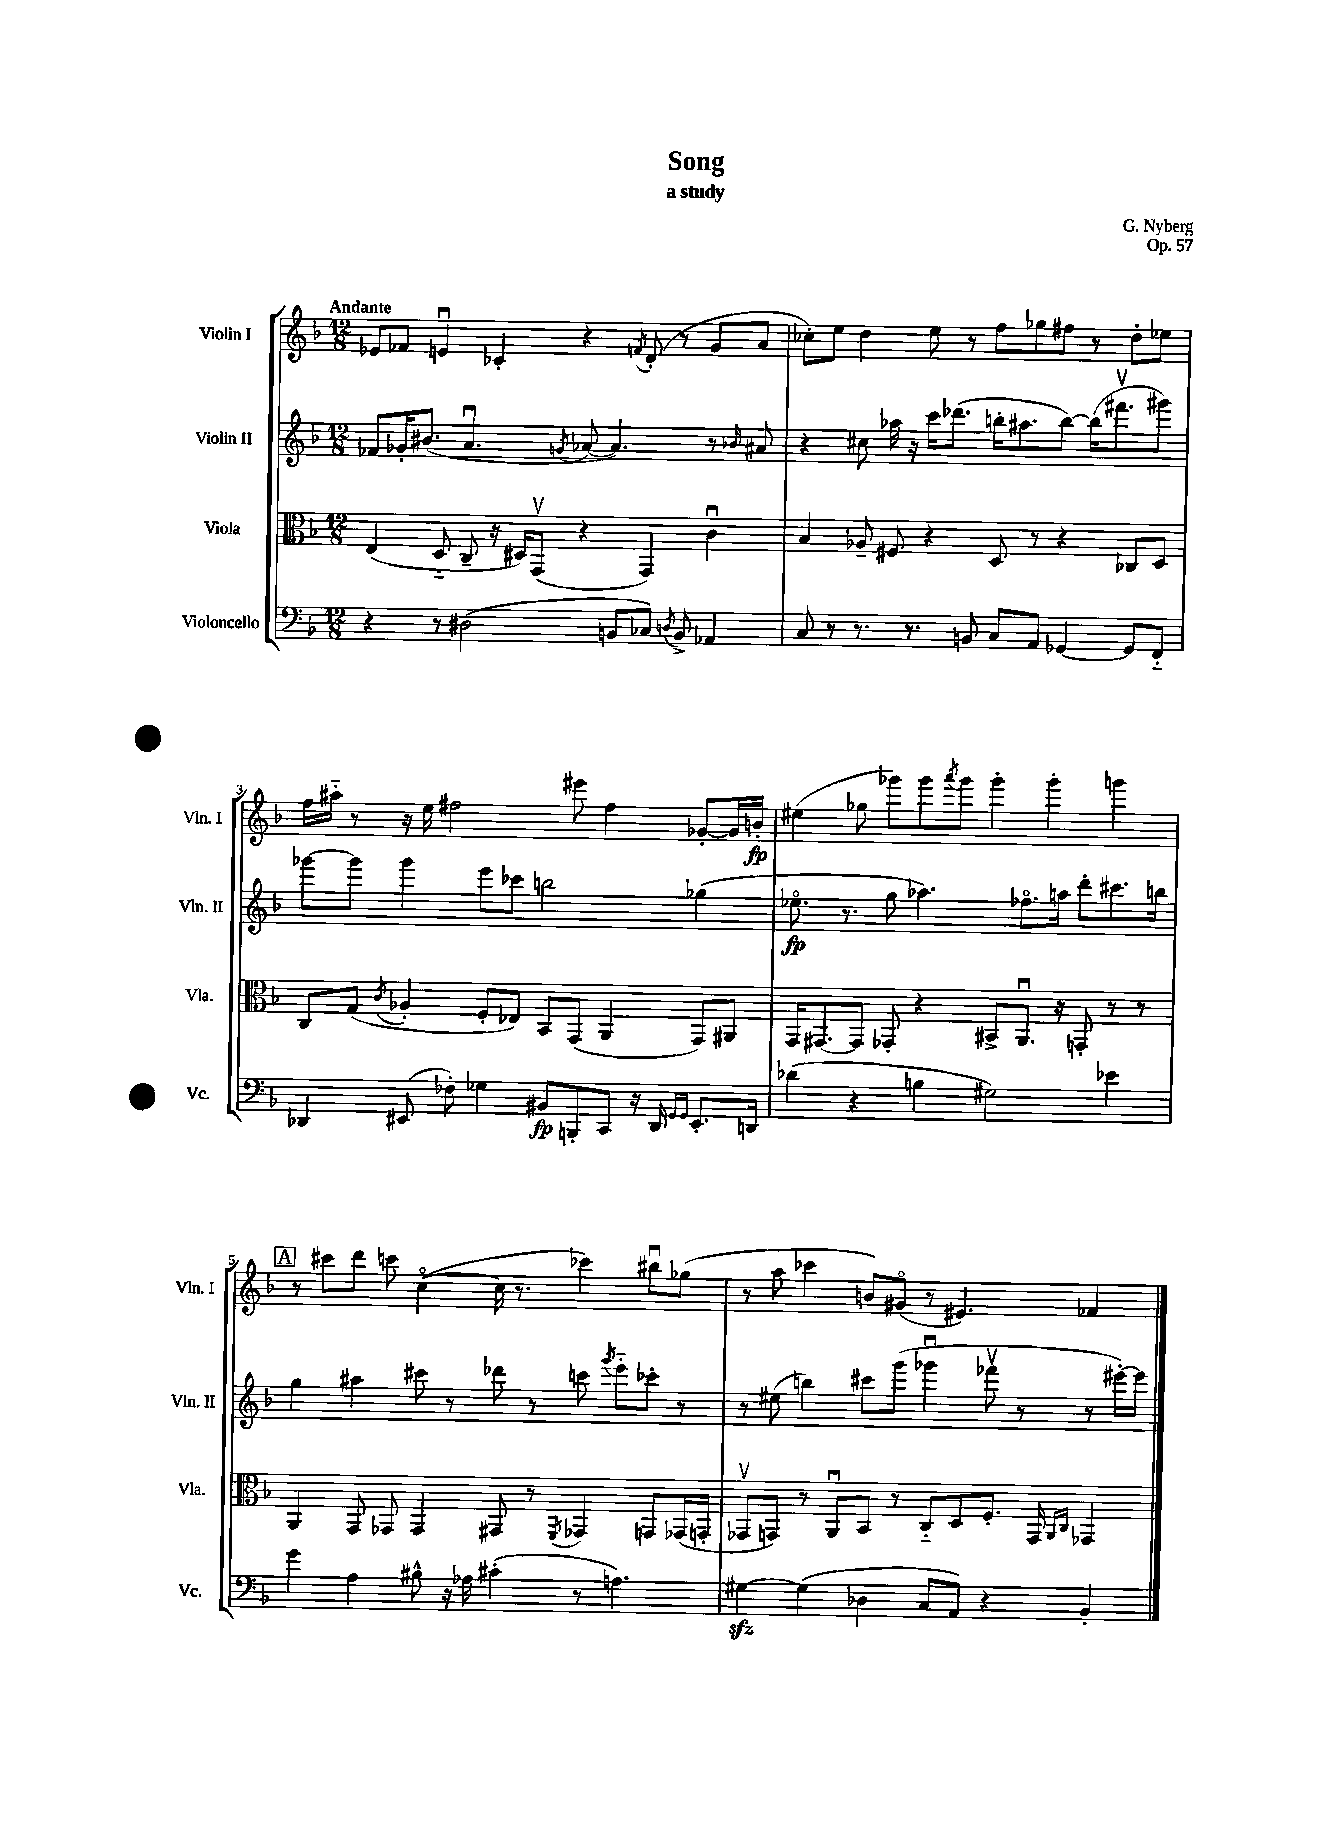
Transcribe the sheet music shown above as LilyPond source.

\header { title = "Song" composer = "G. Nyberg" subtitle = "a study" opus = "Op. 57" }
<<
\new StaffGroup <<
\new Staff = "s0" \with { instrumentName = "Violin I" shortInstrumentName = "Vln. I" } {
    \clef treble \key f \major \numericTimeSignature \time 12/8 \tempo "Andante"
    ees'8 fes'8 e'4\downbow ces'4-. r4 \acciaccatura { f'8 } d'8-.( r8 g'8 a'8 |
    ces''8-.) e''8 d''4 e''8 r8 f''8 ges''8 fis''8 r8 d''8-. ees''8 |
    f''16 ais''16-_ r8 r16 e''16 fis''2 eis'''8 fis''4 ges'8~-. ges'16 b'16-.\fp |
    eis''4( ges''8 ges'''8) ges'''8 \acciaccatura { a'''8 } ges'''8 ges'''4-. ges'''4-. g'''4 |
    \mark \markup { \box "A" } r8 cis'''8 d'''8 c'''8 c''4~\flageolet( c''16 r8. ces'''4) bis''8\downbow ges''8( |
    r8 a''8 ces'''4 b'8) gis'8\flageolet( r8 eis'4.) fes'4 \bar "|." |
}
\new Staff = "s1" \with { instrumentName = "Violin II" shortInstrumentName = "Vln. II" } {
    \clef treble \key f \major \numericTimeSignature \time 12/8
    fes'8 ges'16-. bis'8.( a'4.\downbow \acciaccatura { g'8 } aes'8~ aes'4.) r8 \grace { bes'16 } ais'8 |
    r4 cis''8 aes''16 r16 c'''16 des'''8.( b''16-. ais''8. b''8~) b''16( fis'''8.\upbow gis'''8) |
    ges'''8~ ges'''8 ges'''4 e'''8 ces'''8 b''2 ges''4( |
    ees''8.\flageolet\fp r8. g''8 aes''4.) fes''8.\flageolet a''16 d'''8-. cis'''8. b''16 |
    \mark \markup { \box "A" } g''4 ais''4 cis'''8 r8 des'''8 r8 c'''8 \acciaccatura { g'''8 } e'''8-_ ces'''8-. r8 |
    r8 eis''8( b''4) cis'''8 g'''8( ges'''4\downbow fes'''8\upbow r8 r8 eis'''16~-.) eis'''16 \bar "|." |
}
\new Staff = "s2" \with { instrumentName = "Viola" shortInstrumentName = "Vla." } {
    \clef alto \key f \major \numericTimeSignature \time 12/8
    e4( d8-_ c8-- r16 dis16) g,8\upbow( r4 g,4) c'4\downbow |
    bes4 aes8-- fis8 r4 d8 r8 r4 ces8 d8 |
    c8 g8( \acciaccatura { c'8 } aes4-. f8-. ees8) bes,8 g,8( a,4 g,8) ais,8 |
    g,16 gis,8.~ gis,8 ges,8-. r4 bis,8-> a,8.\downbow r16 g,8-. r8 r8 |
    \mark \markup { \box "A" } a,4 g,8 ges,8 ges,4 gis,8 r8 \acciaccatura { f,8 } ges,4 g,8 ges,16( g,16-. |
    ges,8\upbow g,8) r8 a,8\downbow bes,8 r8 c8-_ d8 f8.-. g,16 \grace { a,16 c16 } ges,4 \bar "|." |
}
\new Staff = "s3" \with { instrumentName = "Violoncello" shortInstrumentName = "Vc." } {
    \clef bass \key f \major \numericTimeSignature \time 12/8
    r4 r8 dis2( b,8 ces8) \acciaccatura { d8 } b,8-> aes,4 |
    c8 r8 r8. r8. b,8 c8 a,8 ges,4~ ges,8 f,8-_ |
    des,4 eis,8( fes8-.) ges4 bis,8\fp b,,8-. c,8 r16 des,16 \grace { g,16 g,16 } eis,8.-. d,16 |
    des'4( r4 b4 gis2) ees'4 |
    \mark \markup { \box "A" } g'4 a4 bis8-^ r16 aes16 cis'4-.( r8 a4.) |
    gis4~\sfz gis4( des4 c8 a,8) r4 bes,4-. \bar "|." |
}
>>
>>
